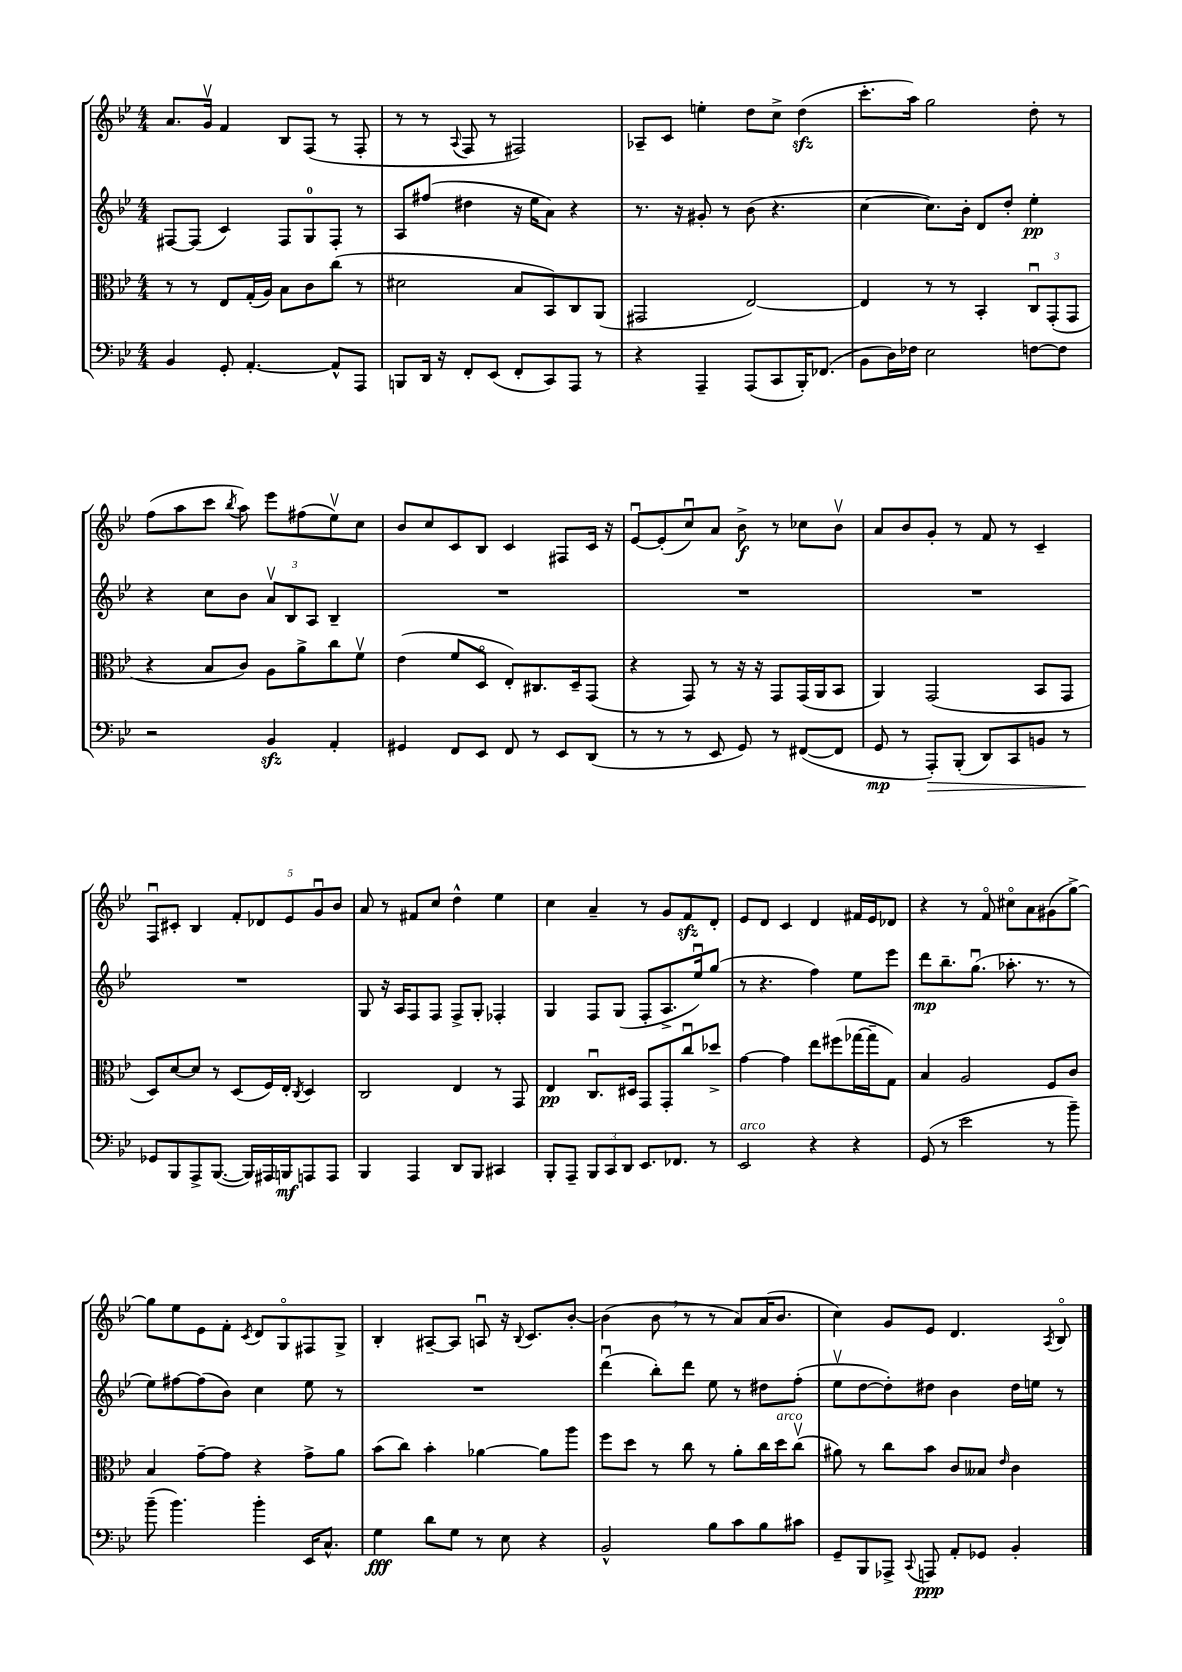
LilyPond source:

<<
\new StaffGroup <<
\new Staff = "s0" {
    \clef treble \key bes \major \numericTimeSignature \time 4/4
    \autoBeamOff a'8.[ g'16]\upbow f'4 bes8[ f8]( r8 f8-. |
    r8 r8 \appoggiatura { a8 } f8 r8 fis2) |
    aes8[-- c'8] e''4-. d''8[ c''8]-> d''4\sfz( |
    c'''8.[-. a''16]) g''2 d''8-. r8 |
    f''8[( a''8 c'''8] \acciaccatura { bes''8 } a''8) ees'''8[ fis''8( ees''8\upbow) c''8] |
    bes'8[ c''8 c'8 bes8] c'4 fis8[ c'16] r16 |
    ees'8[~\downbow ees'8-.( c''8\downbow) a'8] bes'8->\f r8 ces''8[ bes'8]\upbow |
    a'8[ bes'8 g'8]-. r8 f'8 r8 c'4-- |
    f8[\downbow cis'8]-. bes4 \tuplet 5/4 { f'8[-. des'8 ees'8 g'8\downbow bes'8] } |
    a'8 r8 fis'8[ c''8] d''4-^ ees''4 |
    c''4 a'4-- r8 g'8[ f'8\sfz d'8]-. |
    ees'8[ d'8] c'4 d'4 fis'16[ ees'16 des'8] |
    r4 r8 f'8\flageolet cis''8[\flageolet a'8 gis'8( g''8]~->) |
    g''8[ ees''8 ees'8 f'8]-. \acciaccatura { c'8 } d'8[ g8\flageolet fis8 g8]-> |
    bes4-. ais8[~-- ais8] a8\downbow r16 \appoggiatura { bes8 } c'8.[ bes'8]~-. |
    bes'4( bes'8 \breathe r8 r8 a'8[) a'16( bes'8.] |
    c''4) g'8[ ees'8] d'4. \acciaccatura { a8 } bes8\flageolet \bar "|." |
}
\new Staff = "s1" {
    \clef treble \key bes \major \numericTimeSignature \time 4/4
    \autoBeamOff fis8[~ fis8]( c'4) fis8[ g8-0 fis8]-. r8 |
    a8[ fis''8]( dis''4 r16 ees''16[ a'8]) r4 |
    r8. r16 gis'8-. r8 bes'8( r4. |
    c''4~ c''8.[) bes'16]-. d'8[ d''8]-. ees''4-.\pp |
    r4 c''8[ bes'8] \tuplet 3/2 { a'8[\upbow bes8 a8] } bes4-- |
    R1 |
    R1 |
    R1 |
    R1 |
    g8 r16 a16[ f8 f8] f8[-> g8]-. fes4-. |
    g4 f8[ g8]( f8[-. a8.-> ees''16\downbow) g''8]( |
    r8 r4. f''4) ees''8[ ees'''8] |
    d'''8[\mp bes''8.-- g''8.]\downbow( aes''8.-. r8. r8 |
    ees''8[) fis''8~ fis''8( bes'8]) c''4 ees''8 r8 |
    R1 |
    d'''4\downbow( bes''8[-.) d'''8] ees''8 r8 dis''8[ f''8]-.( |
    ees''8[\upbow d''8~ d''8-.) dis''8] bes'4 dis''16[ e''16] r8 \bar "|." |
}
\new Staff = "s2" {
    \clef alto \key bes \major \numericTimeSignature \time 4/4
    \autoBeamOff r8 r8 ees8[ g16-.( a16]) bes8[ c'8 c''8]( r8 |
    dis'2 bes8[ bes,8) c8 a,8]( |
    gis,2 ees2~) |
    ees4 r8 r8 bes,4-. \tuplet 3/2 { c8[\downbow g,8-.( g,8] } |
    r4 bes8[ c'8]) a8[ a'8-> c''8 f'8]\upbow |
    ees'4( f'8[ d8]\flageolet ees8[-.) cis8. d16-- g,8]( |
    r4 g,8) r8 r16 r16 g,8[ g,16( a,16 bes,8] |
    a,4) g,2( bes,8[ g,8] |
    d8[) d'8~ d'8] r8 d8[( f16) ees16]-. \acciaccatura { c8 } d4 |
    c2 ees4 r8 g,8 |
    ees4\pp c8.[\downbow dis16] g,8[ g,8-. c''8\downbow des''8]-> |
    g'4~ g'4 ees''8[ fis''8( ges''16~ ges''16-- g8]) |
    bes4 a2 f8[ c'8] |
    bes4 g'8[~-- g'8] r4 g'8[-> a'8] |
    bes'8[( c''8]) bes'4-. aes'4~ aes'8[ a''8] |
    f''8[ d''8] r8 c''8 r8 a'8[-. c''16 d''16^\markup { \italic "arco" } c''8]\upbow( |
    ais'8) r8 c''8[ bes'8] c'8[ beses8] \grace { ees'16 } c'4 \bar "|." |
}
\new Staff = "s3" {
    \clef bass \key bes \major \numericTimeSignature \time 4/4
    \autoBeamOff bes,4 g,8-. a,4.~-. a,8[-^ a,,8] |
    b,,8[ d,16] r16 f,8[-. ees,8]( f,8[-. c,8) a,,8] r8 |
    r4 a,,4-- a,,8[( c,8 bes,,16-.) fes,8.]( |
    bes,8[ d16) fes16] ees2 f8[~ f8] |
    r2 bes,4\sfz a,4-. |
    gis,4 f,8[ ees,8] f,8 r8 ees,8[ d,8]( |
    r8 r8 r8 ees,8 g,8) r8 fis,8[~( fis,8] |
    g,8\mp r8 a,,8[-.\>) bes,,8]-.( d,8[) c,8 b,8] r8 |
    ges,8[\! bes,,8 a,,8-> bes,,8.]~( bes,,16[) ais,,16 b,,16\mf a,,8 a,,8] |
    bes,,4 a,,4 d,8[ bes,,8] cis,4 |
    bes,,8[-. a,,8]-- \tuplet 3/2 { bes,,8[ c,8 d,8] } ees,8.[ fes,8.] r8 |
    ees,2^\markup { \italic "arco" } r4 r4 |
    g,8( r8 ees'2 r8 bes'8--) |
    bes'8--( bes'4.) bes'4-. ees,16[ c8.]-^ |
    g4\fff d'8[ g8] r8 ees8 r4 |
    bes,2-^ bes8[ c'8 bes8 cis'8] |
    g,8[-- bes,,8 aes,,8]-> \appoggiatura { c,8 } a,,8\ppp a,8[-. ges,8] bes,4-. \bar "|." |
}
>>
>>
\layout { \context { \Score \remove "Bar_number_engraver" } }
